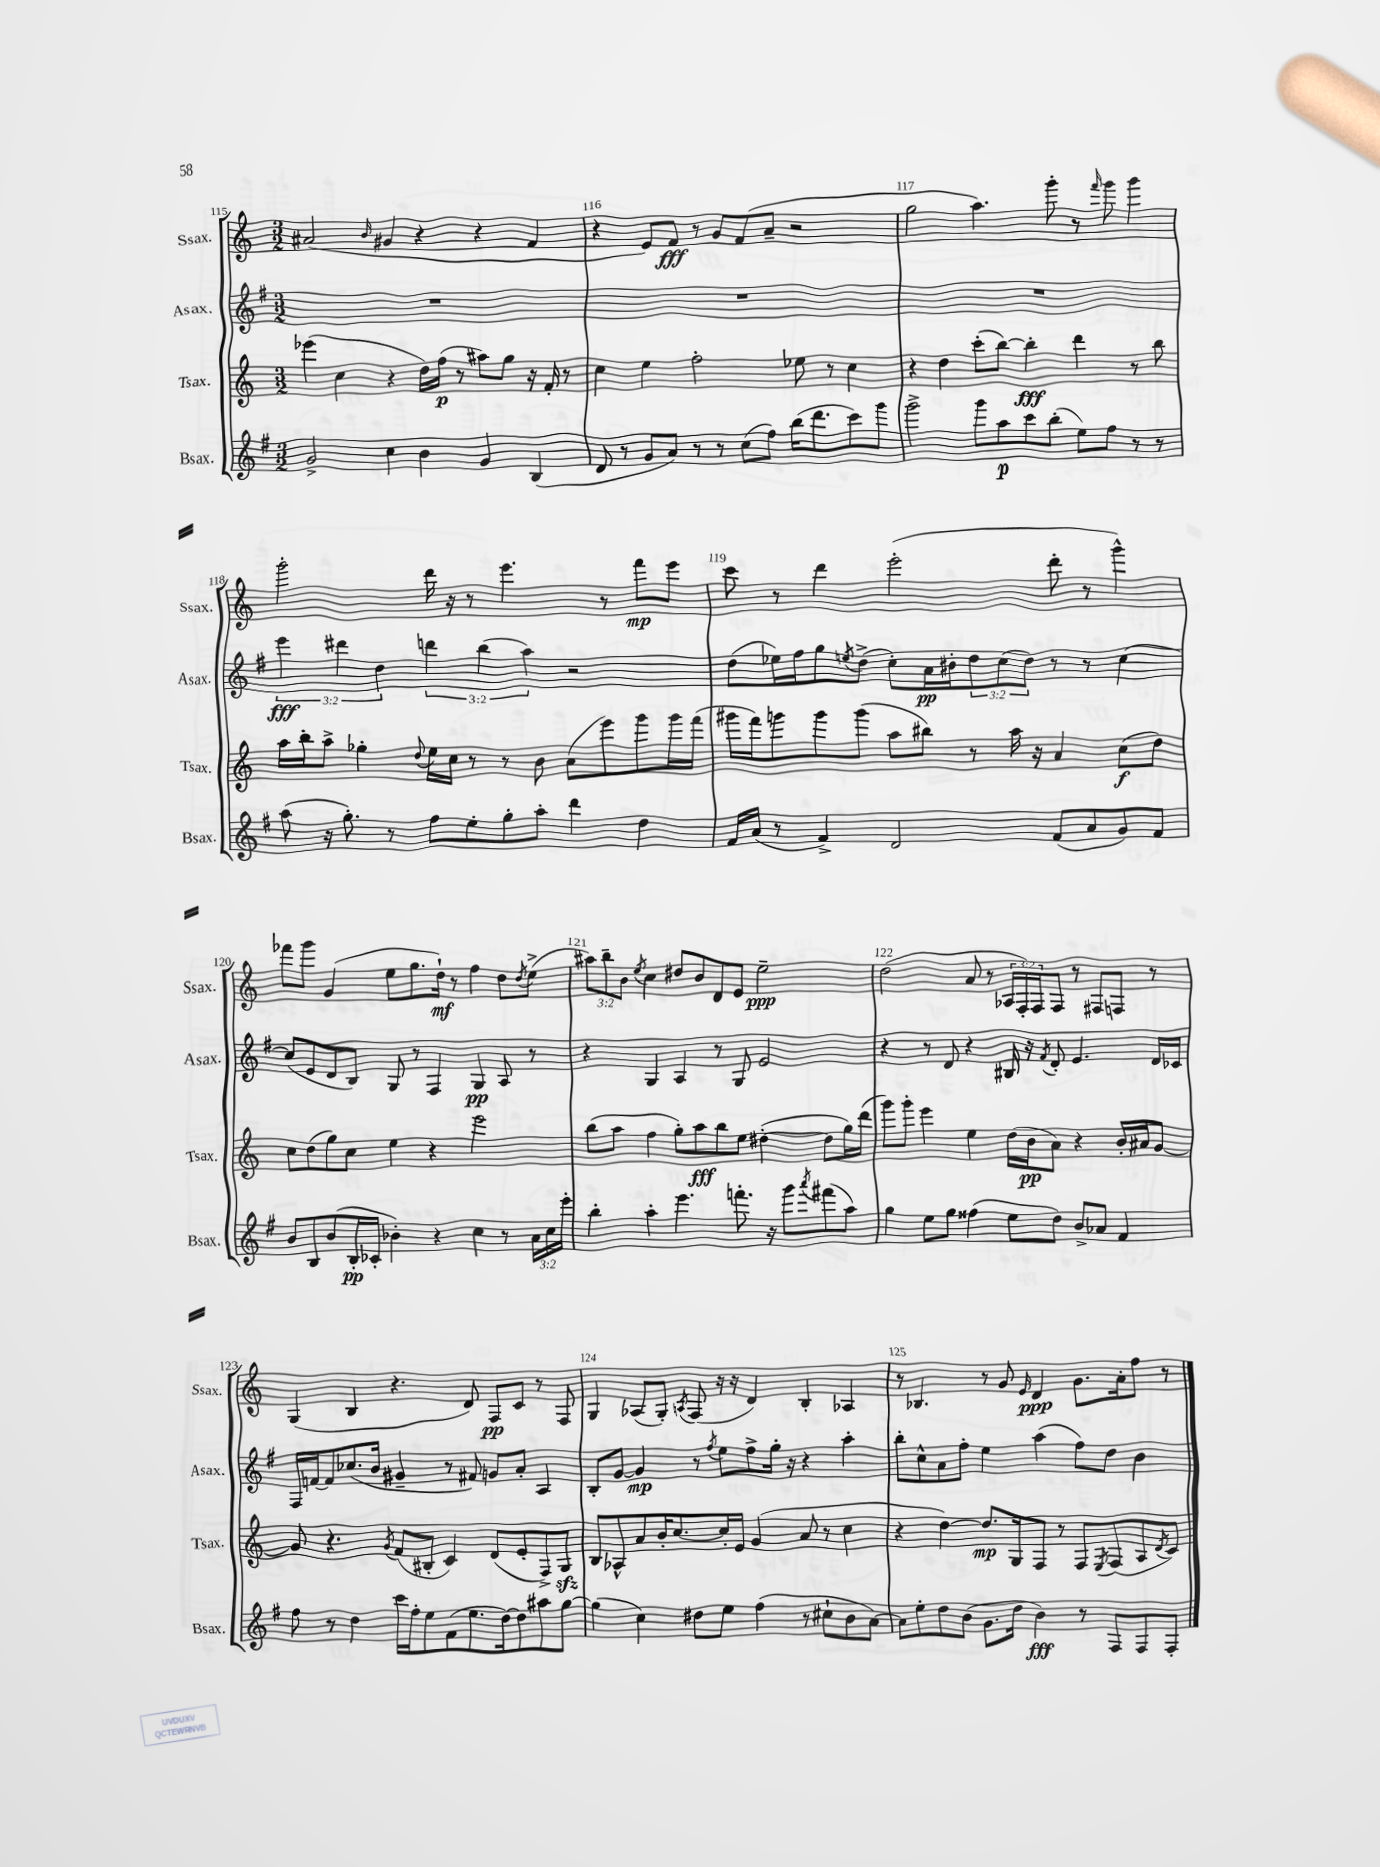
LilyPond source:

<<
\new StaffGroup <<
\new Staff = "s0" \with { instrumentName = "Ssax." shortInstrumentName = "Ssax." } {
    \clef treble \key c \major \numericTimeSignature \time 3/2 \override Staff.TupletNumber.text = #tuplet-number::calc-fraction-text
    ais'2( \grace { b'16 } gis'4 r4 r4 f'4 |
    r4 e'8) f'8\fff r8 g'8 f'8( a'8-- r2 |
    g''2 a''4.) g'''8-. r8 \grace { f'''16 } g'''8 g'''4 |
    g'''2-. d'''16 r16 r8 e'''4. r8 f'''8\mp e'''8 |
    c'''8 r8 d'''4 e'''2-.( d'''8-. r8 g'''4-^) |
    fes'''8 g'''8 g'4( e''8 g''8. d''16-!\mf) r8 f''4 d''8 \acciaccatura { d''8 } e''8->( |
    \tuplet 3/2 { ais''8) b''8-- b'8 } \acciaccatura { e''8 } c''4 dis''8 b'8 d'8 e'8 e''2--\ppp |
    d''2( a'8 r8 \tuplet 3/2 { aes16 f16-.) f16 } f8 r8 fis8 f8 r8 |
    g4( b4 r4. d'8) f8\pp c'8 r8 f8 |
    g4 aes8( g8-.) \acciaccatura { a8 } f8( r16 r16 d'4) b4-. aes4 |
    r8 bes4. r8 g'8 \grace { e'16 } d'4\ppp g'8. a'16-. f''8 r8 \bar "|." |
}
\new Staff = "s1" \with { instrumentName = "Asax." shortInstrumentName = "Asax." } {
    \clef treble \key g \major \numericTimeSignature \time 3/2 \override Staff.TupletNumber.text = #tuplet-number::calc-fraction-text
    R1. |
    R1. |
    R1. |
    \tuplet 3/2 { e'''4\fff dis'''4 d''4 } \tuplet 3/2 { d'''4 b''4( a''4) } r2 |
    d''8( ees''16) fis''16 g''8 \acciaccatura { e''8 } d''8->( c''8-.) a'16\pp bis'16-. \tuplet 3/2 { d''8 c''8( d''8) } r8 r8 c''4~ |
    c''8( e'8 d'8 b8) g8 r8 fis4 g4\pp a8 r8 |
    r4 g4 a4 r8 g8 e'2 |
    r4 r8 d'8 r4 bis16 r16 \acciaccatura { fis'8 } d'8-. e'4. d'16 ces'16 |
    fis16 f'16~ f'8 ces''8.( b'16 gis'4-- r8 fis'8) g'8 a'8-. a4 |
    b8-. g'8~ g'4\mp r8 \acciaccatura { fis''8 } e''8 fis''8-> g''16-. r16 r4 a''4-. |
    b''8-. c''8-^ a'8 fis''8-. e''4 a''4( fis''8) d''8 b'4 \bar "|." |
}
\new Staff = "s2" \with { instrumentName = "Tsax." shortInstrumentName = "Tsax." } {
    \clef treble \key c \major \numericTimeSignature \time 3/2
    ees'''4( c''4 r4 d''16) f''16\p( r8 ais''8) g''8 r16 f'16-. r8 |
    c''4 e''4 f''2-. ees''8 r8 c''4 |
    r4 d''4 c'''8-.( b''8~) b''4-.\fff d'''4 r8 b''8 |
    a''16 b''16-. a''8-> ges''4-. \appoggiatura { d''8 } e''16 c''16 r8 r8 b'8 a'8( e'''8) g'''8 g'''16 f'''16( |
    gis'''16 f'''16) g'''8 g'''8 g'''8( a''8 bis''8) r8 a''16 r16 a'4 c''8\f( d''8) |
    c''8 d''8( g''8) c''8 e''4 r4 e'''2 |
    b''8( a''8 f''4 g''8-.) a''8\fff b''8 e''8 dis''4~-.( dis''8 g''16) d'''16( |
    g'''8) g'''8-. e'''4 e''4 d''16( b'16\pp a'8) r4 b'16-. ais'16 g'8~ |
    g'8 r4. \acciaccatura { g'8 } f'8( bis8-. c'4) d'8( e'8-. f8->) g8\sfz |
    b8 aes8-^ a'8 b'16-. c''8.~ c''16-. e'16 g'4( a'8 r8 c''4 |
    r4 d''4~) d''8.\mp g16 f8 r8 f8 \acciaccatura { e8 } f8( a8 \acciaccatura { d'8 } c'8) \bar "|." |
}
\new Staff = "s3" \with { instrumentName = "Bsax." shortInstrumentName = "Bsax." } {
    \clef treble \key g \major \numericTimeSignature \time 3/2 \override Staff.TupletNumber.text = #tuplet-number::calc-fraction-text
    g'2-> c''4 b'4 g'4 b4( |
    d'8 r8 g'8 a'8) r8 r8 c''8( fis''8) b''16( d'''8. c'''8) g'''8 |
    g'''2-> g'''8 a''8\p c'''8 b''8-.( e''8) fis''8 r8 r8 |
    a''8( r16 g''8.-.) r8 fis''8 e''8-. g''8-. a''8-. d'''4 d''4 |
    fis'16 a'16( r8 fis'4->) d'2 fis'8( a'8 g'8) fis'8 |
    b'8 b8 b'8( b16-.\pp ces'16-. bes'4-.) r4 c''4 r8 \tuplet 3/2 { a'16 c''16 e'''16-. } |
    b''4-. a''4-. e'''4. f'''8.-. r16 g'''8 \acciaccatura { a'''8 } fis'''8( a''8) |
    g''4 e''8 g''8 fisis''4( e''8 d''8) b'8-> aes'8 fis'4 |
    fis''8 r8 d''4 c'''16 fis''16-. e''8 fis'8( e''8. d''16~) d''8 ais''8 g''8~ |
    g''4( c''4) dis''8 e''8 fis''4( r8 cis''8-! b'8 a'8~) |
    a'8 e''8-. d''8 b'8( g'8. d''16 b'4\fff) r8 fis8 fis8 fis8-. \bar "|." |
}
>>
>>
\layout { \context { \Score currentBarNumber = #115 \override BarNumber.break-visibility = ##(#f #t #t) barNumberVisibility = #all-bar-numbers-visible } }
